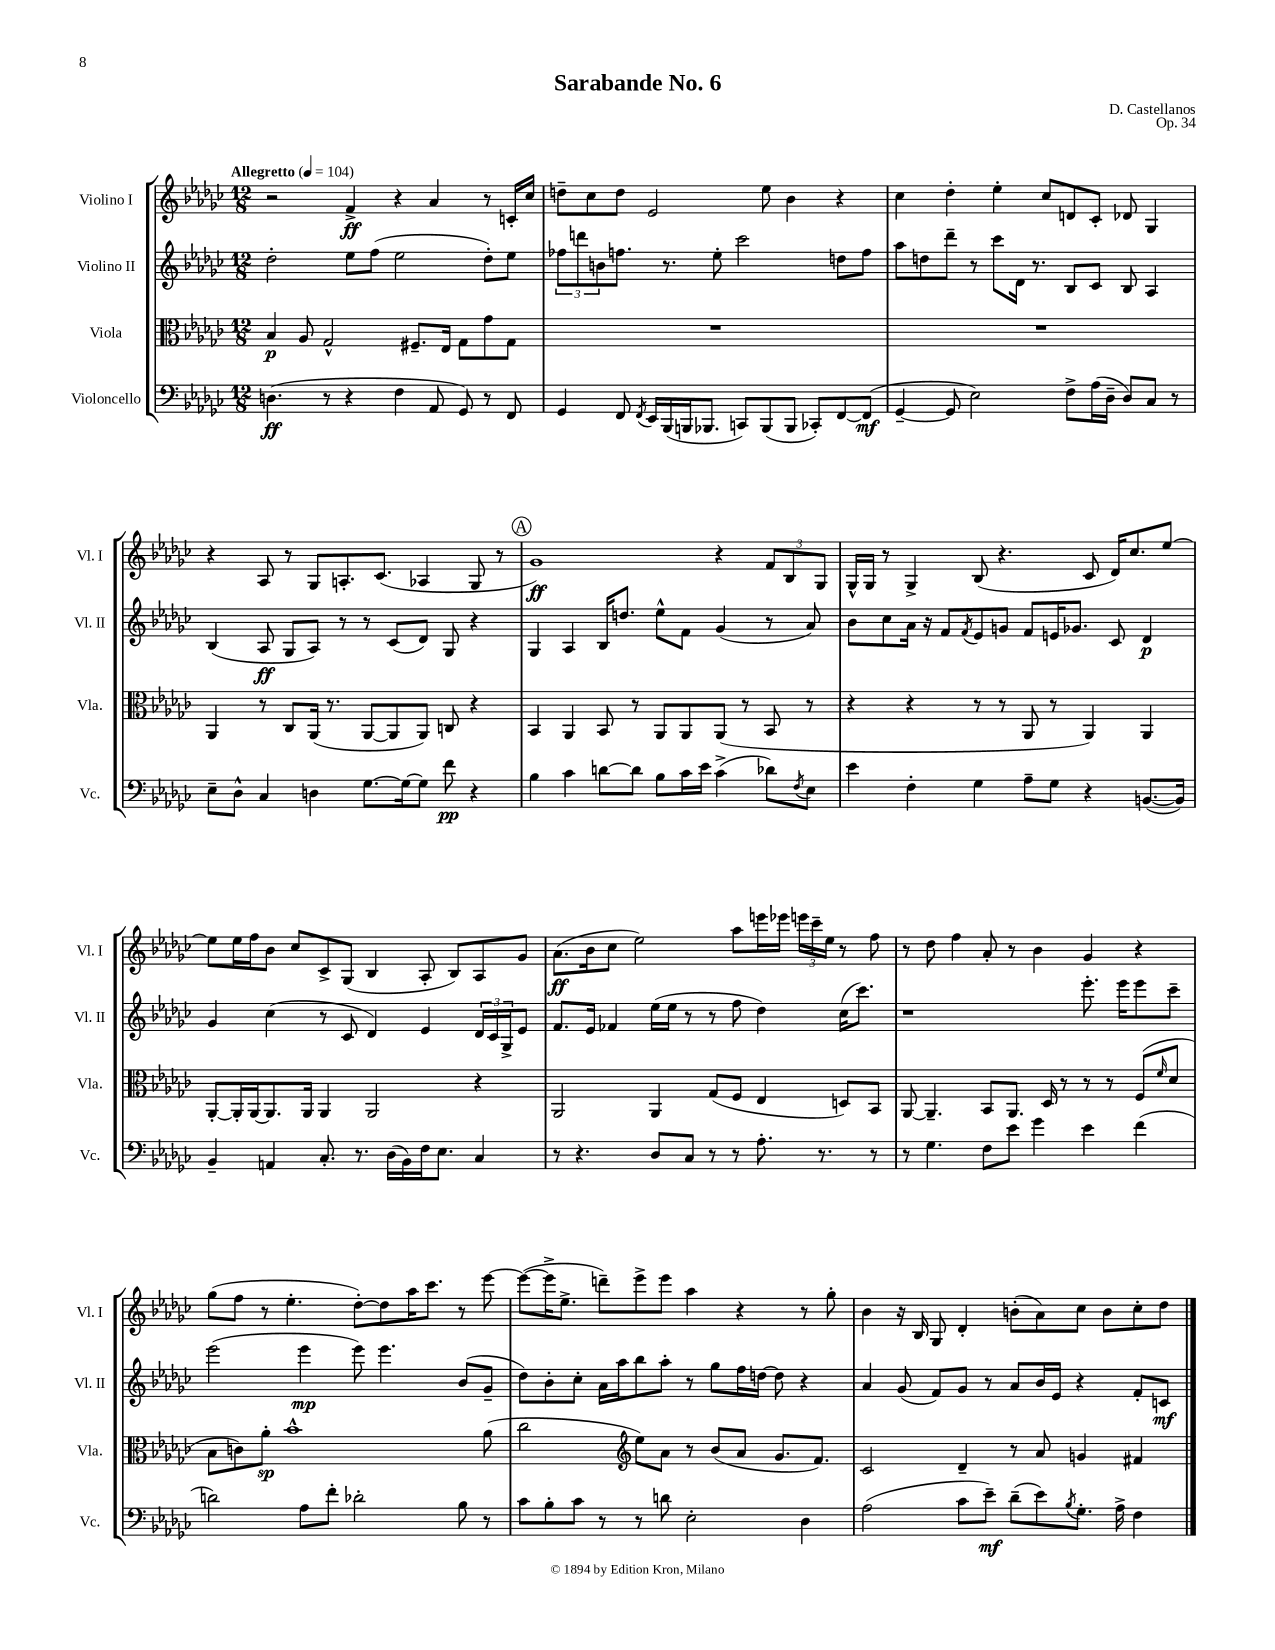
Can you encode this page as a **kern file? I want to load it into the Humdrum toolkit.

**kern	**kern	**kern	**kern
*staff4	*staff3	*staff2	*staff1
*clefF4	*clefC3	*clefG2	*clefG2
*k[b-e-a-d-g-c-]	*k[b-e-a-d-g-c-]	*k[b-e-a-d-g-c-]	*k[b-e-a-d-g-c-]
*M12/8	*M12/8	*M12/8	*M12/8
*MM104	*MM104	*MM104	*MM104
(4.D\	4B-/	2dd-'\	2r
.	8A-/	.	.
8r	2G-^^/	.	.
4r	.	8ee-\L	4f^/
.	.	(8ff\J	.
4F\	.	2ee-\	4r
.	8.F#~/L	.	.
8AA-/	.	.	4a-/
.	16E-/Jk	.	.
8GG-/)	8G-\L	.	.
8r	8g-\	8dd-'\L)	8r
8FF/	8G-\J	8ee-\J	16c'/LL
.	.	.	16cc-/JJ
=	=	=	=
4GG-/	1.r	12ff-\L	8dd~\L
.	.	12ddd\	.
.	.	.	8cc-\
.	.	12b\	.
8FF/	.	8.ff\J	8dd\J
8qFF/	.	.	.
16EE-/LL	.	.	2e-/
(16BBB-/	.	8.r	.
16BBB/J	.	.	.
8.BBB-/J	.	.	.
.	.	8ee-'\	.
8CC/L)	.	2ccc-\	.
(8BBB-/	.	.	8ee-\
8BBB-/J	.	.	4b-\
8CC-'/L)	.	.	.
[8FF/	.	8dd\L	4r
(8FF/]J	.	8ff\J	.
=	=	=	=
[4GG-~/	1.r	8aa-\L	4cc-\
.	.	8dd\	.
8GG-/]	.	8ddd-~\J	4dd-'\
2E-\)	.	8r	.
.	.	8ccc-\L	4ee-'\
.	.	16d-\Jk	.
.	.	8.r	.
.	.	.	8cc-/L
8F^\L	.	8B-/L	8d/
(16A-\L	.	8c-/J	8c-'/J
16D-~\JJ	.	.	.
8D-/L)	.	8B-/	8d-/
8C-/J	.	4A-/	4G-/
8r	.	.	.
=	=	=	=
8E-~\L	4AA-/	(4B-/	4r
8D-^^\J	.	.	.
4C-/	8r	8A-/	8A-/
.	8C-/L	8G-/L	8r
4D\	(16AA-/Jk	8A-/J)	8G-/L
.	8.r	.	.
.	.	8r	8.A'/
[8.G-\L	[8AA-/L	8r	.
.	.	.	(8.c-/J
.	8AA-/]	(8c-/L	.
16G-\_k	.	.	.
8G-\]J	8AA-/J)	8d-/J)	4A-/
8f\	8C/	8G-/	.
4r	4r	4r	8G-/
.	.	.	8r
=	=	=	=
4B-\	4BB-/	4G-/	1g-)
4c-\	4AA-/	4A-/	.
[8d\L	8BB-/	16B-/LK	.
.	.	8.dd/J	.
8d\]J	8r	.	.
8B-\L	8AA-/L	8ee-^^\L	.
16c-\L	8AA-/	8f\J	.
16e-\JJ	.	.	.
(4c-^\	(8AA-/J	(4g-/	4r
.	8r	.	.
8d-\L)	8BB-/	8r	12f/L
.	.	.	12B-/
8qF/	.	.	.
8E-\J	8r	8a-/)	.
.	.	.	12G-/J
=	=	=	=
4e-\	4r	8b-\L	16G-^^/LL
.	.	.	16G-/JJ
.	.	8cc-\	8r
4F'\	4r	16a-\Jk	4G-^/
.	.	16r	.
.	.	8f/L	.
.	.	8qf/	.
4G-\	8r	8e-/	(8B-/
.	8r	8g/J	4.r
8A-~\L	8AA-/	8f/L	.
8G-\J	8r	16e/K	.
.	.	8.g-/J	.
4r	4AA-/)	.	8c-/
.	.	8c-/	16d-/LK)
.	.	.	8.cc-/
([8.BB/L	4AA-/	4d-/	.
.	.	.	[8ee-/J
16BB/]Jk)	.	.	.
=	=	=	=
4BB-~/	[8AA-'/L	4g-/	8ee-\]L
.	16AA-'/]L	.	16ee-\L
.	[16AA-/J	.	16ff\J
4AA/	8.AA-/]	(4cc-\	8b-\J
.	.	.	8cc-/L
.	16AA-/Jk	.	.
8.C-'/	4AA-/	8r	8c-^/
.	.	8c-/	(8G-/J
8.r	.	.	.
.	2AA-/	4d-/)	4B-/
(16D-\LL	.	.	.
16BB-\)	.	.	.
16F\J	.	4e-/	8A-'/
8.E-\J	.	.	.
.	.	.	8B-/L)
4C-/	4r	24d-/LL	8A-/
.	.	24c-/	.
.	.	24G-^/J	.
.	.	8e-/J	8g-/J
=	=	=	=
8r	2AA-/	8.f/L	(8.a-\L
4.r	.	.	.
.	.	16e-/Jk	16b-\k
.	.	4f-/	8cc-\J
.	.	.	2ee-\)
8D-/L	4AA-/	(16ee-\LL	.
.	.	16ee-\JJ	.
8C-/J	.	8r	.
8r	(8G-/L	8r	.
8r	8F/J	8ff\	8aa-\L
8.A-'\	4E-/	4dd-\)	16eee\L
.	.	.	16eee-\JJ
.	.	.	24eee\LL
.	.	.	24ccc-~\
8.r	.	.	.
.	.	.	24ee-\JJ
.	8D/L)	(16cc-\LK	8r
.	.	8.ccc-\J)	.
8r	8BB-/J	.	8ff\
=	=	=	=
8r	[8AA-/	1r	8r
4.G-\	4.AA-~/]	.	8dd-\
.	.	.	4ff\
8F\L	8BB-/L	.	8a-'/
8e-\J	8.AA-/J	.	8r
4g-\	.	.	4b-\
.	16D-/	.	.
.	8r	.	.
4e-\	8r	8.eee-'\	4g-/
.	8r	.	.
.	.	16eee-\LK	.
(4f\	(8F/L	8eee-\	4r
.	16qqf/	.	.
.	8d-/J	8ccc-~\J	.
=	=	=	=
2d\)	8B-\L	(2eee-\	(8gg-\L
.	8c\)	.	8ff\J
.	8a-'\J	.	8r
.	1b-^^	.	4.ee-'\
8A-\L	.	4eee-\	.
8f'\J	.	.	.
2d-'\	.	8eee-\)	[8dd-'\L)
.	.	4.eee-\	8dd-\]
.	.	.	16aa-\K
.	.	.	8.ccc-\J
8B-\	.	(8b-/L	8r
8r	(8a-\	8g-~/J	[8eee-\
=	=	=	=
8c-\L	2cc-\	8dd-\L)	(8eee-\_L
8B-'\	.	8b-'\	16eee-^\]K
.	.	.	8.ee-^\J
8c-\J	.	8cc-'\J	.
8r	.	16a-\LL	8ddd~\L)
.	.	16aa-\J	.
*	*clefG2	*	*
8r	8ee-\L)	8bb-\	8eee-^\
8d\	8a-\J	8aa-'\J	8eee-\J
2E-'\	8r	8r	4aa-\
.	(8b-/L	8gg-\L	.
.	8a-/J	16ff\L	4r
.	.	[16dd\JJ	.
.	8.g-/L	8dd\]	.
4D-\	.	4r	8r
.	8.f/J)	.	.
.	.	.	8gg-'\
=	=	=	=
(2A-\	2c-/	4a-/	4b-\
.	.	(8g-/	16r
.	.	.	16B-/
.	.	8f/L)	8G-/
8c-\L	4d-~/	8g-/J	4d-'/
8e-~\J)	.	8r	.
(8d-~\L	8r	8a-/L	(8b'\L
8e-\)	8a-/	16b-/L	8a-\)
.	.	16e-/JJ	.
8qB-/	.	.	.
8.G-'\J	4g/	4r	8cc-\J
.	.	.	8b\L
16A-^\	.	.	.
4F\	4f#/	8f'/L	8cc-'\
.	.	8c/J	8dd-\J
==	==	==	==
*-	*-	*-	*-
